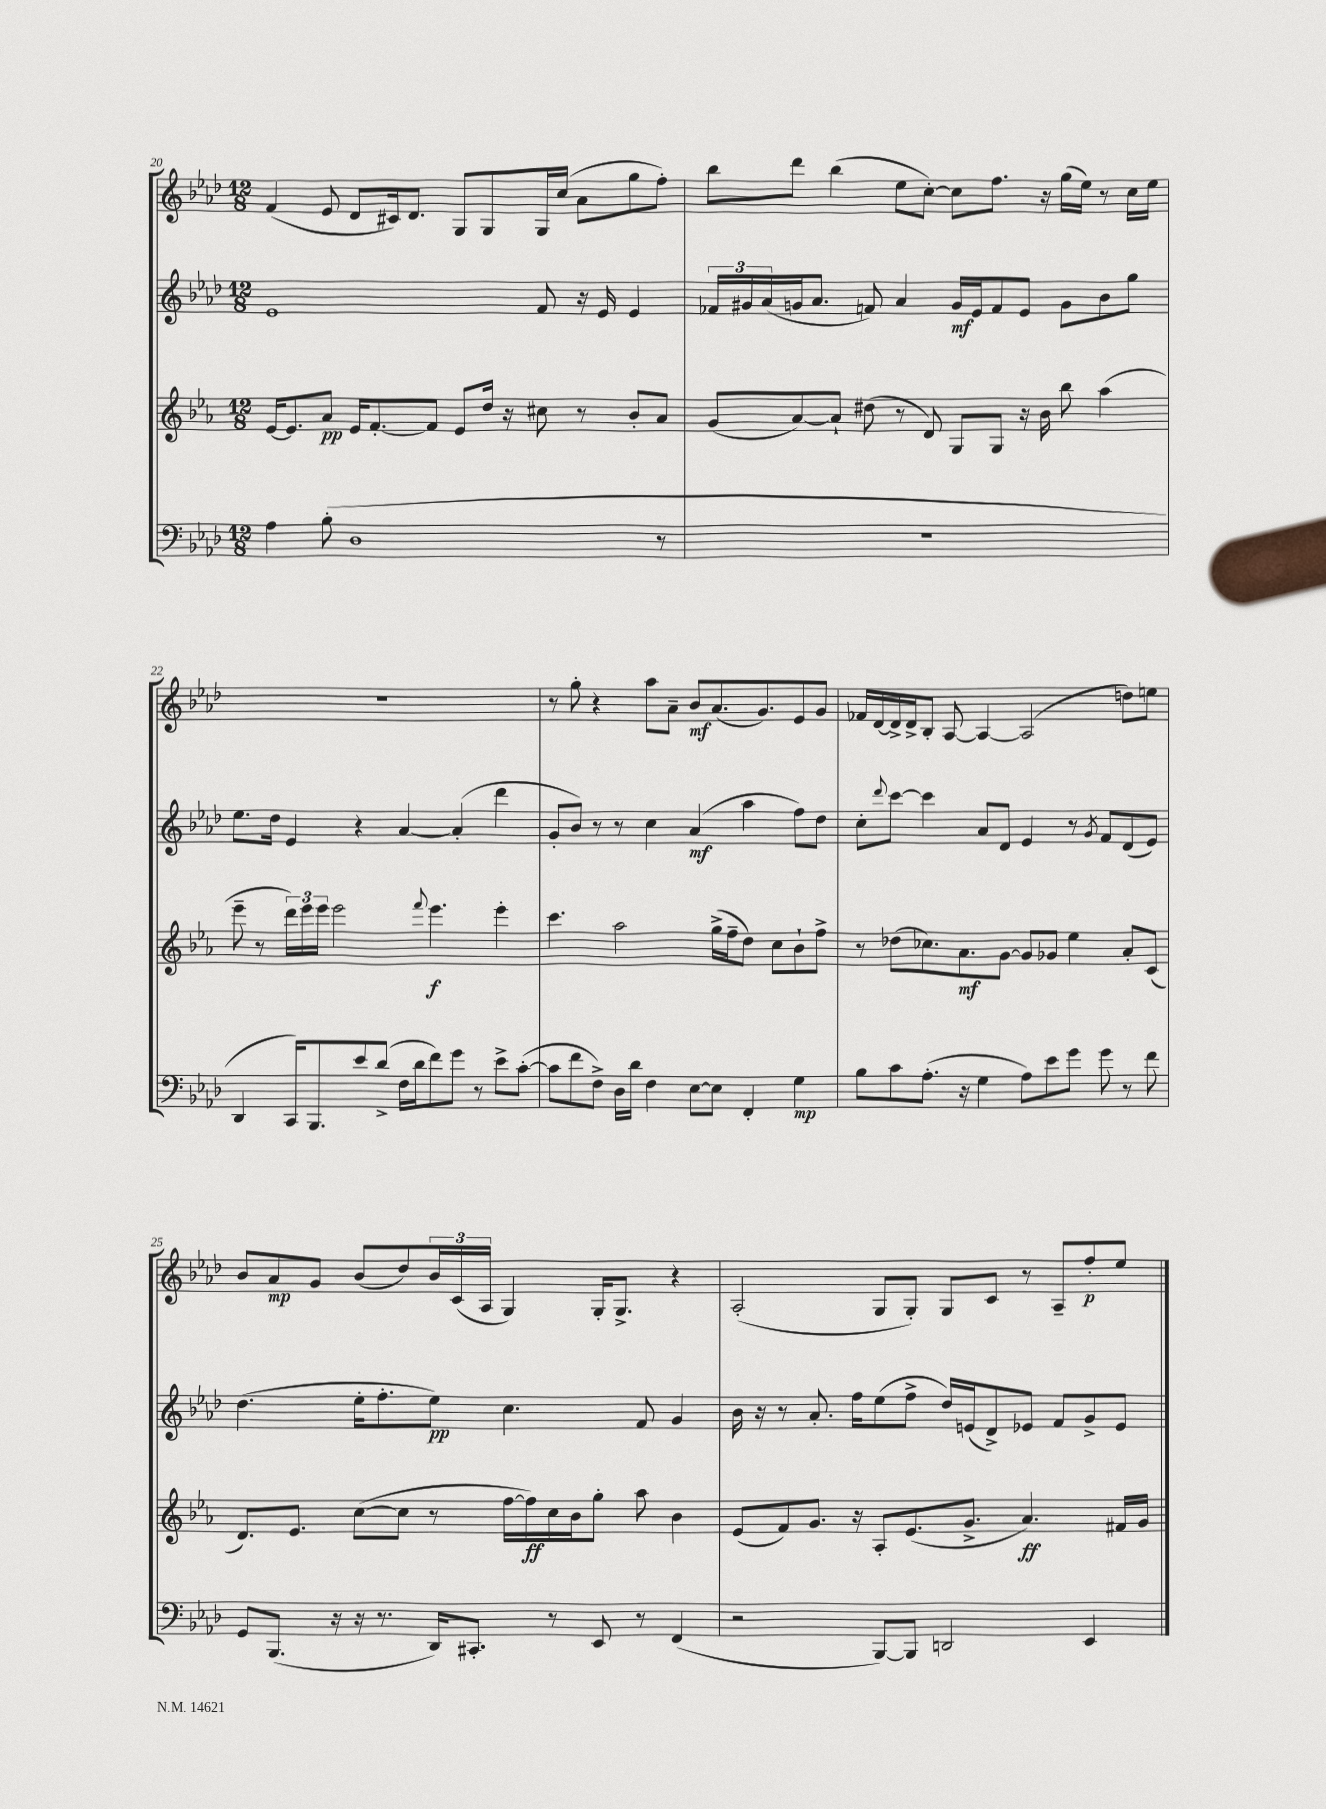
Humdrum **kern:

**kern	**dynam	**kern	**dynam	**kern	**dynam	**kern	**dynam
*part4	*part4	*part3	*part3	*part2	*part2	*part1	*part1
*staff4	*staff4	*staff3	*staff3	*staff2	*staff2	*staff1	*staff1
*clefF4	*	*clefG2	*	*clefG2	*	*clefG2	*
*k[b-e-a-d-]	*	*k[b-e-a-]	*	*k[b-e-a-d-]	*	*k[b-e-a-d-]	*
*M12/8	*	*M12/8	*	*M12/8	*	*M12/8	*
=20	=20	=20	=20	=20	=20	=20	=20
4A-\	.	[16e-/KL	.	1e-	.	(4f/	.
.	.	8.e-/]	.	.	.	.	.
(8B-'\	.	8a-/J	pp	.	.	8e-/	.
1D-	.	16e-/KL	.	.	.	8d-/L	.
.	.	[8.f'/	.	.	.	.	.
.	.	.	.	.	.	16c#X/k)	.
.	.	.	.	.	.	8.d-/J	.
.	.	8f/J]	.	.	.	.	.
.	.	8e-/L	.	.	.	8G/L	.
.	.	16dd/Jk	.	.	.	8G/	.
.	.	16r	.	.	.	.	.
.	.	8cc#X\	.	8f/	.	16G/L	.
.	.	.	.	.	.	(16cc/JJ	.
.	.	8r	.	16r	.	8a-\L	.
.	.	.	.	16e-/	.	.	.
.	.	8b-'/L	.	4e-/	.	8gg\	.
8r	.	8a-/J	.	.	.	8ff'\J)	.
=21	=21	=21	=21	=21	=21	=21	=21
1.r	.	(8g/L	.	24f-X/LL	.	8bb-\L	.
.	.	.	.	24g#X/	.	.	.
.	.	.	.	(24a-/	.	.	.
.	.	[8a-/)	.	16gn/J	.	8ddd-\J	.
.	.	.	.	8.a-/J	.	.	.
.	.	8a-`/J]	.	.	.	(4bb-\	.
.	.	(8dd#X\	.	8fn/)	.	.	.
.	.	8r	.	4a-/	.	8ee-\L	.
.	.	8d/)	.	.	.	[8cc'\J)	.
.	.	8G/L	.	16g/LL	mf	8cc\L]	.
.	.	.	.	16e-/J	.	.	.
.	.	8G/J	.	8f/	.	8.ff\J	.
.	.	16r	.	8e-/J	.	.	.
.	.	16b-\	.	.	.	16r	.
.	.	8bb-\	.	8g\L	.	(16gg\LL	.
.	.	.	.	.	.	16ee-\JJ)	.
.	.	(4aa-\	.	8b-\	.	8r	.
.	.	.	.	8gg\J	.	16cc\LL	.
.	.	.	.	.	.	16ee-\JJ	.
!!LO:LB:g=z
=22	=22	=22	=22	=22	=22	=22	=22
4DD-/	.	8eee-~\	.	8.ee-\L	.	1.r	.
.	.	8r	.	.	.	.	.
.	.	.	.	16dd-\Jk	.	.	.
16CC/KL)	.	24ddd\LL)	.	4e-/	.	.	.
.	.	24eee-\	.	.	.	.	.
8.BBB-/	.	.	.	.	.	.	.
.	.	24eee-\JJ	.	.	.	.	.
.	.	2eee-\	.	.	.	.	.
8e-/	.	.	.	4r	.	.	.
(8d-^/J	.	.	.	.	.	.	.
16F\LL	.	.	.	[4a-/	.	.	.
16d-\J	.	.	.	.	.	.	.
.	.	8qqfff/	.	.	.	.	.
8f\)	.	4.eee-\	f	.	.	.	.
8g\J	.	.	.	(4a-'/]	.	.	.
8r	.	.	.	.	.	.	.
8e-^\L	.	4eee-'\	.	4ddd-\	.	.	.
([8c'\J	.	.	.	.	.	.	.
=23	=23	=23	=23	=23	=23	=23	=23
8c\L]	.	4.ccc\	.	8g'/L	.	8r	.
8f\	.	.	.	8b-/J)	.	8gg'\	.
8F^\J)	.	.	.	8r	.	4r	.
16D-\LL	.	2aa-\	.	8r	.	.	.
16d-\JJ	.	.	.	.	.	.	.
4F\	.	.	.	4cc\	.	8aa-\L	.
.	.	.	.	.	.	8a-~\J	.
[8E-\L	.	.	.	(4a-/	mf	8b-/L	mf
8E-\J]	.	(16gg^\LL	.	.	.	(8.a-/	.
.	.	16ff~\J	.	.	.	.	.
4FF'/	.	8dd\J)	.	4aa-\	.	.	.
.	.	.	.	.	.	8.g/)	.
.	.	8cc\L	.	.	.	.	.
4G\	mp	8b-`\	.	8ff\L)	.	8e-/	.
.	.	8ff^\J	.	8dd-\J	.	8g/J	.
=24	=24	=24	=24	=24	=24	=24	=24
8B-\L	.	8r	.	8cc'\L	.	16f-X/LL	.
.	.	.	.	.	.	[16d-/	.
.	.	.	.	8qqddd-/	.	.	.
8c\	.	(8dd-X\L	.	[8ccc\J	.	16d-^/]	.
.	.	.	.	.	.	16d-^/J	.
(8.A-'\J	.	8.cc-X\)	.	4ccc\]	.	8B-'/J	.
.	.	.	.	.	.	[8A-/	.
16r	.	8.a-\	mf	.	.	.	.
4G\	.	.	.	8a-/L	.	4A-/_	.
.	.	[8g\J	.	8d-/J	.	.	.
8A-\L)	.	8g/L]	.	4e-/	.	(2A-/]	.
8e-\	.	8g-X/J	.	.	.	.	.
8g\J	.	4ee-\	.	8r	.	.	.
.	.	.	.	8qg/	.	.	.
8g\	.	.	.	8f/L	.	.	.
8r	.	8a-'/L	.	(8d-/	.	8ddn\L)	.
8f\	.	(8c/J	.	8e-/J)	.	8een\J	.
!!LO:LB:g=z
=25	=25	=25	=25	=25	=25	=25	=25
8GG/L	.	8.d/L)	.	(4.dd-\	.	8b-/L	.
(8.BBB-/J	.	.	.	.	.	8a-/	mp
.	.	8.e-/J	.	.	.	.	.
.	.	.	.	.	.	8g/J	.
16r	.	.	.	.	.	.	.
16r	.	([8cc\L	.	16ee-'\KL	.	(8b-/L	.
8.r	.	.	.	8.ff'\	.	.	.
.	.	8cc\J]	.	.	.	8dd-/)	.
16DD-/KL)	.	8r	.	8ee-\J)	pp	24b-/L	.
.	.	.	.	.	.	(24c/	.
8.CC#X'/J	.	.	.	.	.	.	.
.	.	.	.	.	.	24A-/JJ	.
.	.	[16ff\LL	.	4.cc\	.	4G/)	.
.	.	16ff\])	ff	.	.	.	.
8r	.	16cc\	.	.	.	.	.
.	.	16b-\J	.	.	.	.	.
8EE-/	.	8gg'\J	.	.	.	16G'/KL	.
.	.	.	.	.	.	8.G^/J	.
8r	.	8aa-\	.	8f/	.	.	.
(4FF/	.	4b-\	.	4g/	.	4r	.
=26	=26	=26	=26	=26	=26	=26	=26
2r	.	(8e-/L	.	16b-\	.	(2A-'/	.
.	.	.	.	16r	.	.	.
.	.	8f/)	.	8r	.	.	.
.	.	8.g/J	.	8.a-'/	.	.	.
.	.	16r	.	16ff\KL	.	.	.
[8BBB-/L)	.	8A-'/L	.	(8ee-\	.	8G/L	.
8BBB-/J]	.	(8.e-/	.	8ff^\J	.	8G'/J)	.
2DDn/	.	.	.	16dd-/LL)	.	8G/L	.
.	.	8.g^/J	.	(16en/J	.	.	.
.	.	.	.	8d-^/)	.	8c/J	.
.	.	4.a-/)	ff	8e-X/J	.	8r	.
.	.	.	.	8f/L	.	8A-~/L	.
4EE-/	.	.	.	8g^/	.	8ff'/	p
.	.	16f#X/LL	.	8e-/J	.	8ee-/J	.
.	.	16g/JJ	.	.	.	.	.
==	==	==	==	==	==	==	==
*-	*-	*-	*-	*-	*-	*-	*-
